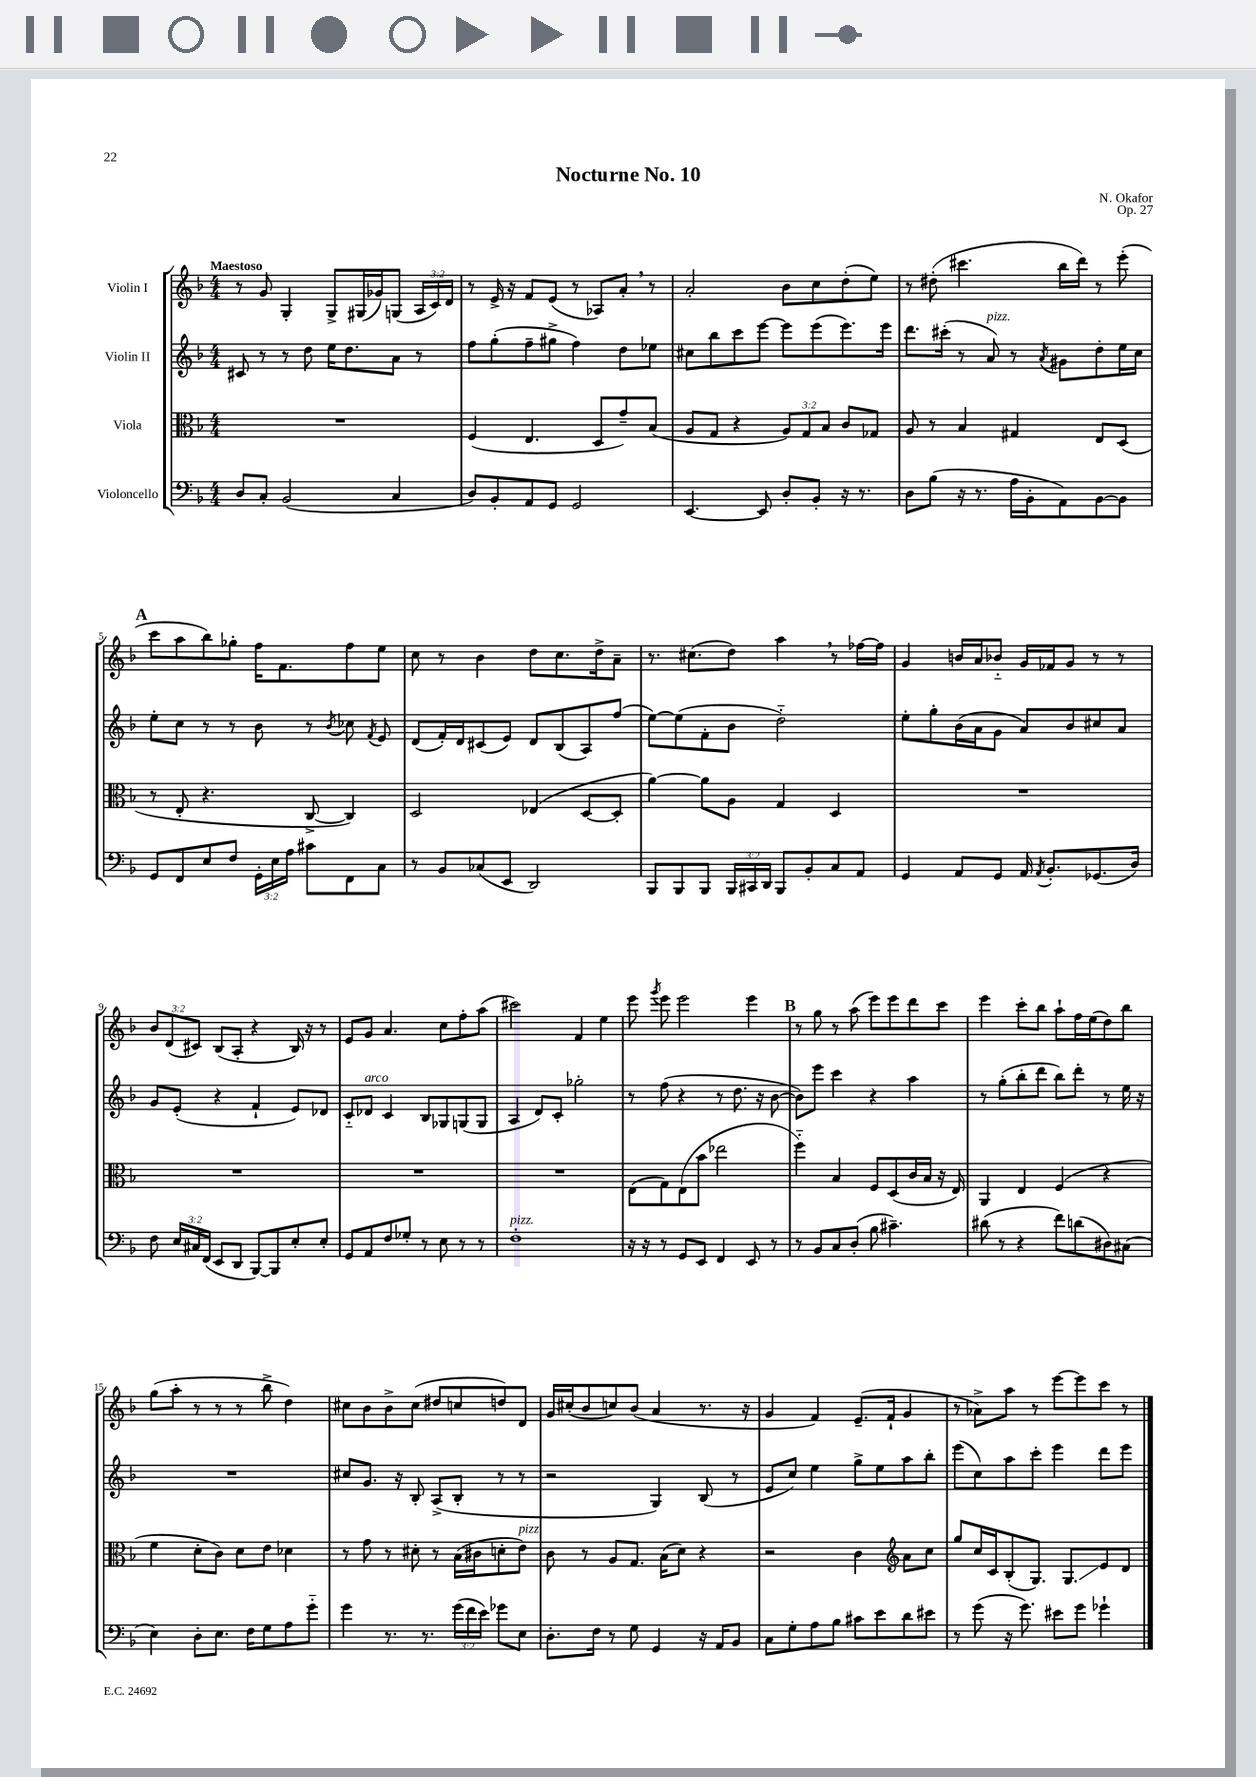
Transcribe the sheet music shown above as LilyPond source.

\header { title = "Nocturne No. 10" composer = "N. Okafor" opus = "Op. 27" }
<<
\new StaffGroup <<
\new Staff = "s0" \with { instrumentName = "Violin I" } {
    \clef treble \key f \major \numericTimeSignature \time 4/4 \override Staff.TupletNumber.text = #tuplet-number::calc-fraction-text \tempo "Maestoso"
    \autoBeamOff r8 g'8 g4-. g8[-> gis16( ges'16) g8]( \tuplet 3/2 { a16[ c'16) d'16] } |
    r8 e'16-> r16 f'8[ e'8]( r8 aes8[) a'8]-. \breathe r8 |
    a'2-. bes'8[ c''8 d''8-.( e''8]) |
    r8 dis''8-.( cis'''4. bes''16[ d'''16]) r8 e'''8-.( |
    \mark \markup { \bold "A" } c'''8[ a''8 bes''8) ges''8]-. f''16[ f'8. f''8 e''8] |
    c''8 r8 bes'4 d''8[ c''8. d''16-> a'8]-- |
    r8. cis''8.[( d''8]) a''4 \breathe r8 fes''16[~ fes''16] |
    g'4 b'16[ a'16 bes'8]-_ g'16[ fes'16 g'8] r8 r8 |
    \tuplet 3/2 { bes'8[ d'8( cis'8]) } bes8[( a8]-. r4 bes16) r16 r8 |
    e'8[ g'8] a'4. c''8[ f''8-. a''8]( |
    cis'''2) f'4 e''4 |
    e'''8 \acciaccatura { g'''8 } e'''8 e'''2 e'''4 |
    \mark \markup { \bold "B" } r8 g''8 r8 a''8( e'''8[) e'''8 d'''8 c'''8] |
    e'''4 c'''8[-. bes''8] a''8[-! f''16 e''16( d''8) bes''8] |
    g''8[( a''8]-. r8 r8 r8 bes''8-> d''4) |
    cis''8[ bes'8 bes'8-> cis''8]( dis''8[ c''8 d''8) d'8] |
    g'16[ cis''16-.( bes'8 c''8) bes'8]( a'4 r8. r16 |
    g'4 f'4) e'8.[--( f'16]-! g'4 |
    r8 aes'8[->) a''8] r8 e'''8[~ e'''8 c'''8] r8 \bar "|." |
}
\new Staff = "s1" \with { instrumentName = "Violin II" } {
    \clef treble \key f \major \numericTimeSignature \time 4/4
    \autoBeamOff cis'8 r8 r8 d''8 e''16[ d''8. a'8] r8 |
    f''8[ g''8-.( f''8-- gis''8]-> f''4) d''8[ ees''8] |
    cis''8[ bes''8 c'''8 e'''8]~ e'''8[ e'''8( e'''8.) e'''16] |
    d'''8.[ cis'''16]-.( r8 a'8^\markup { \italic "pizz." }) r8 \acciaccatura { a'8 } gis'8[ d''8-. e''16 c''16] |
    \mark \markup { \bold "A" } e''8[-. c''8] r8 r8 bes'8 r8 \acciaccatura { bes'8 } ces''8 \acciaccatura { f'8 } e'8 |
    d'8[( f'16-.) d'16 cis'8( e'8]) d'8[ bes8( a8) f''8]( |
    e''8[~) e''8( f'8-. bes'8] d''2-_) |
    e''8[-. g''8-. bes'16( a'16 g'8] a'8[) bes'8 cis''8 a'8] |
    g'8[ e'8]-.( r4 f'4-! e'8[) des'8] |
    c'8[-_ des'8]^\markup { \italic "arco" } c'4 bes8[ ges8 g8( g8] |
    a4 d'8[) c'8]-. ges''2-. |
    r8 f''8( r4 r8 d''8. r16 bes'8~ |
    \mark \markup { \bold "B" } bes'8[) e'''8] c'''4 r4 a''4 |
    r8 g''8[-.( bes''8-. d'''8] bes''8[) d'''8]-. r8 e''16 r16 |
    R1 |
    cis''8[ g'8.] r16 bes8-. a8[->( bes8]-. r8 r8 |
    r2 g4) bes8( r8 |
    e'8[ c''8]) e''4 g''8[-> e''8 a''8 bes''8]-. |
    e'''8[( c''8) a''8 c'''8]-. e'''4 d'''8[ e'''8] \bar "|." |
}
\new Staff = "s2" \with { instrumentName = "Viola" } {
    \clef alto \key f \major \numericTimeSignature \time 4/4 \override Staff.TupletNumber.text = #tuplet-number::calc-fraction-text
    \autoBeamOff R1 |
    f4( e4. d8[ g'8--) bes8]( |
    a8[ g8] r4 \tuplet 3/2 { a8[) g8 bes8] } c'8[ ges8] |
    a8 r8 bes4 gis4 e8[ d8]( |
    \mark \markup { \bold "A" } r8 e8-. r4. c8~-> c4) |
    d2 ees4( d8[~ d8]-. |
    a'4~) a'8[ a8] g4 d4 |
    R1 |
    R1 |
    R1 |
    R1 |
    e8[( g8) e8( bes'8] ees''2 |
    \mark \markup { \bold "B" } f''4-_) bes4 f8[ d8( c'16 bes16] r16 e16) |
    a,4 e4 f4( r4 |
    f'4 d'8[-. c'8]) d'8[ e'8] des'4 |
    r8 g'8 r8 dis'8-. r8 bes16[( cis'16 d'8-. e'8]^\markup { \italic "pizz." }) |
    c'8 r8 a8[ g8.] bes16[( d'8]) r4 |
    r2 c'4 \clef treble a'8[ c''8] |
    g''8[ c''16 c'16 bes8-.( g8.]) g8.[\glissando e'8 d'8] \bar "|." |
}
\new Staff = "s3" \with { instrumentName = "Violoncello" } {
    \clef bass \key f \major \numericTimeSignature \time 4/4 \override Staff.TupletNumber.text = #tuplet-number::calc-fraction-text
    \autoBeamOff d8[ c8]-. bes,2( c4 |
    d8[) bes,8-. a,8 g,8] g,2 |
    e,4.~ e,8 d8[-. bes,8]-. r16 r8. |
    d8[ bes8]( r16 r8. a16[ bes,16-. a,8) bes,8~ bes,8] |
    \mark \markup { \bold "A" } g,8[ f,8 e8 f8] \tuplet 3/2 { g,16[-. e16 a16] } cis'8[ f,8 c8] |
    r8 bes,8[ ces8( e,8] d,2) |
    bes,,8[ bes,,8 bes,,8] \tuplet 3/2 { bes,,16[ cis,16 d,16] } bes,,8[ bes,8-. c8 a,8] |
    g,4 a,8[ g,8] a,16 \acciaccatura { a,8 } bes,8.[-. ges,8.( d16]) |
    f8 \tuplet 3/2 { e16[ cis16 f,16]( } e,8[ d,8] bes,,8[~) bes,,8 e8-. e8]-. |
    g,8[ a,8 f8 ges8]-. r8 e8 r8 r8 |
    f1-.^\markup { \italic "pizz." } |
    r16 r16 r8 g,8[ e,8] f,4 e,8 r8 |
    \mark \markup { \bold "B" } r8 bes,8[ c8 d8]-.( bes8 cis'4.--) |
    dis'8( r8 r4 f'8[) d'8( dis8) cis8]( |
    e4) d8[-. e8.] f16[ g8 a8 g'8]-_ |
    g'4 r8. r8. \tuplet 3/2 { g'16[( f'16 e'16]) } ges'8[ e8] |
    d8.[-. f16] r8 g8 g,4 r16 a,16[ bes,8] |
    c8[ g8-. a8 bes8] cis'8[ e'8 d'8 eis'8] |
    r8 g'8( r16 g'8.) eis'8[ g'8] ges'4-! \bar "|." |
}
>>
>>
